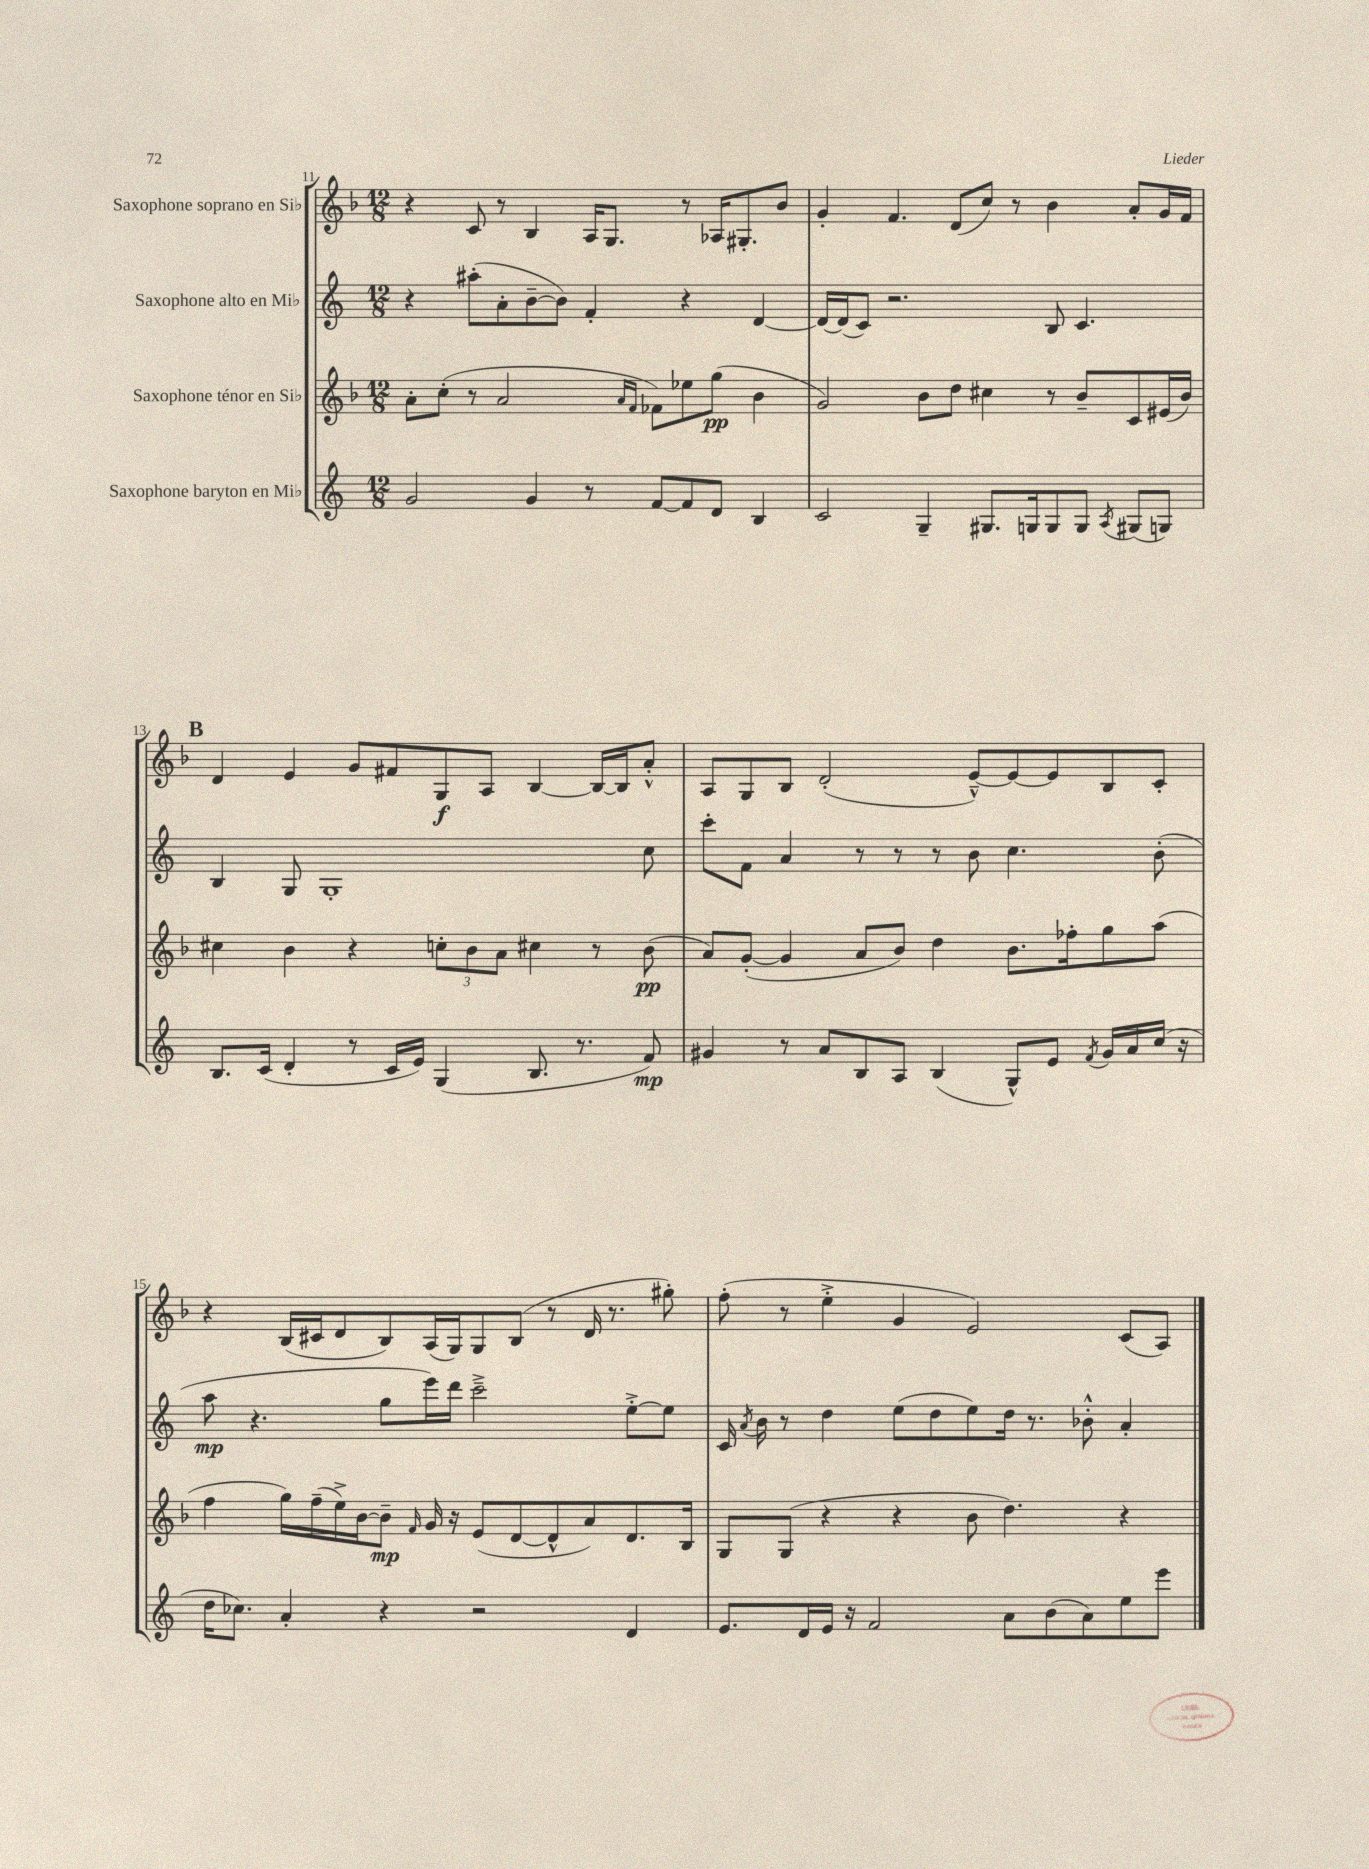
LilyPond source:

<<
\new StaffGroup <<
\new Staff = "s0" \with { instrumentName = "Saxophone soprano en Sib" } {
    \clef treble \key f \major \numericTimeSignature \time 12/8
    \autoBeamOff r4 c'8 r8 bes4 a16[ g8.] r8 aes16[ gis8.-. bes'8] |
    g'4-. f'4. d'8[( c''8]) r8 bes'4 a'8[-. g'16 f'16] |
    \mark \markup { \bold "B" } d'4 e'4 g'8[ fis'8 g8\f a8] bes4~ bes16[~ bes16 a'8]-.-^ |
    a8[ g8 bes8] d'2-.( e'8[~---^) e'8~ e'8 bes8 c'8]-. |
    r4 bes16[( cis'16 d'8 bes8) a16( g16) g8 bes8]( r8 d'16 r8. gis''8-.) |
    f''8-.( r8 e''4-.-> g'4 e'2) c'8[( a8]) \bar "|." |
}
\new Staff = "s1" \with { instrumentName = "Saxophone alto en Mib" } {
    \clef treble \key c \major \numericTimeSignature \time 12/8
    \autoBeamOff r4 ais''8[-.( a'8-. b'8~-- b'8]) f'4-. r4 d'4~ |
    d'16[~ d'16( c'8]) r2. b8 c'4. |
    \mark \markup { \bold "B" } b4 g8 g1-. c''8 |
    c'''8[-. f'8] a'4 r8 r8 r8 b'8 c''4. b'8-.( |
    a''8\mp r4. g''8[ e'''16) d'''16] c'''2---> e''8[~-.-> e''8] |
    c'16 \acciaccatura { a'8 } b'16 r8 d''4 e''8[( d''8 e''8) d''16] r8. bes'8-.-^ a'4-. \bar "|." |
}
\new Staff = "s2" \with { instrumentName = "Saxophone ténor en Sib" } {
    \clef treble \key f \major \numericTimeSignature \time 12/8
    \autoBeamOff a'8[-. c''8]-.( r8 a'2 \grace { a'16[ f'16] } fes'8[) ees''8 g''8]\pp( bes'4 |
    g'2) bes'8[ d''8] cis''4 r8 bes'8[-- c'8 eis'16( bes'16]) |
    \mark \markup { \bold "B" } cis''4 bes'4 r4 \tuplet 3/2 { c''8[-. bes'8 a'8] } cis''4 r8 bes'8\pp( |
    a'8[) g'8]~-.( g'4 a'8[ bes'8]) d''4 bes'8.[ fes''16-. g''8 a''8]( |
    f''4 g''16[) f''16--( e''16->) bes'16~ bes'8]--\mp \grace { f'16 } g'16 r16 e'8[( d'8~ d'8-^ a'8) d'8. bes16] |
    g8[ g8]( r4 r4 bes'8 d''4.) r4 \bar "|." |
}
\new Staff = "s3" \with { instrumentName = "Saxophone baryton en Mib" } {
    \clef treble \key c \major \numericTimeSignature \time 12/8
    \autoBeamOff g'2 g'4 r8 f'8[~ f'8 d'8] b4 |
    c'2 g4-- gis8.[ g16 g8 g8] \acciaccatura { a8 } gis8[( g8]) |
    \mark \markup { \bold "B" } b8.[ c'16]( d'4-. r8 c'16[ e'16]) g4( b8. r8. f'8\mp) |
    gis'4 r8 a'8[ b8 a8] b4( g8[-^) e'8] \acciaccatura { f'8 } gis'16[ a'16 c''16]( r16 |
    d''16[ ces''8.]) a'4-. r4 r2 d'4 |
    e'8.[ d'16 e'16] r16 f'2 a'8[ b'8( a'8) e''8 e'''8] \bar "|." |
}
>>
>>
\layout { \context { \Score currentBarNumber = #11 } }
